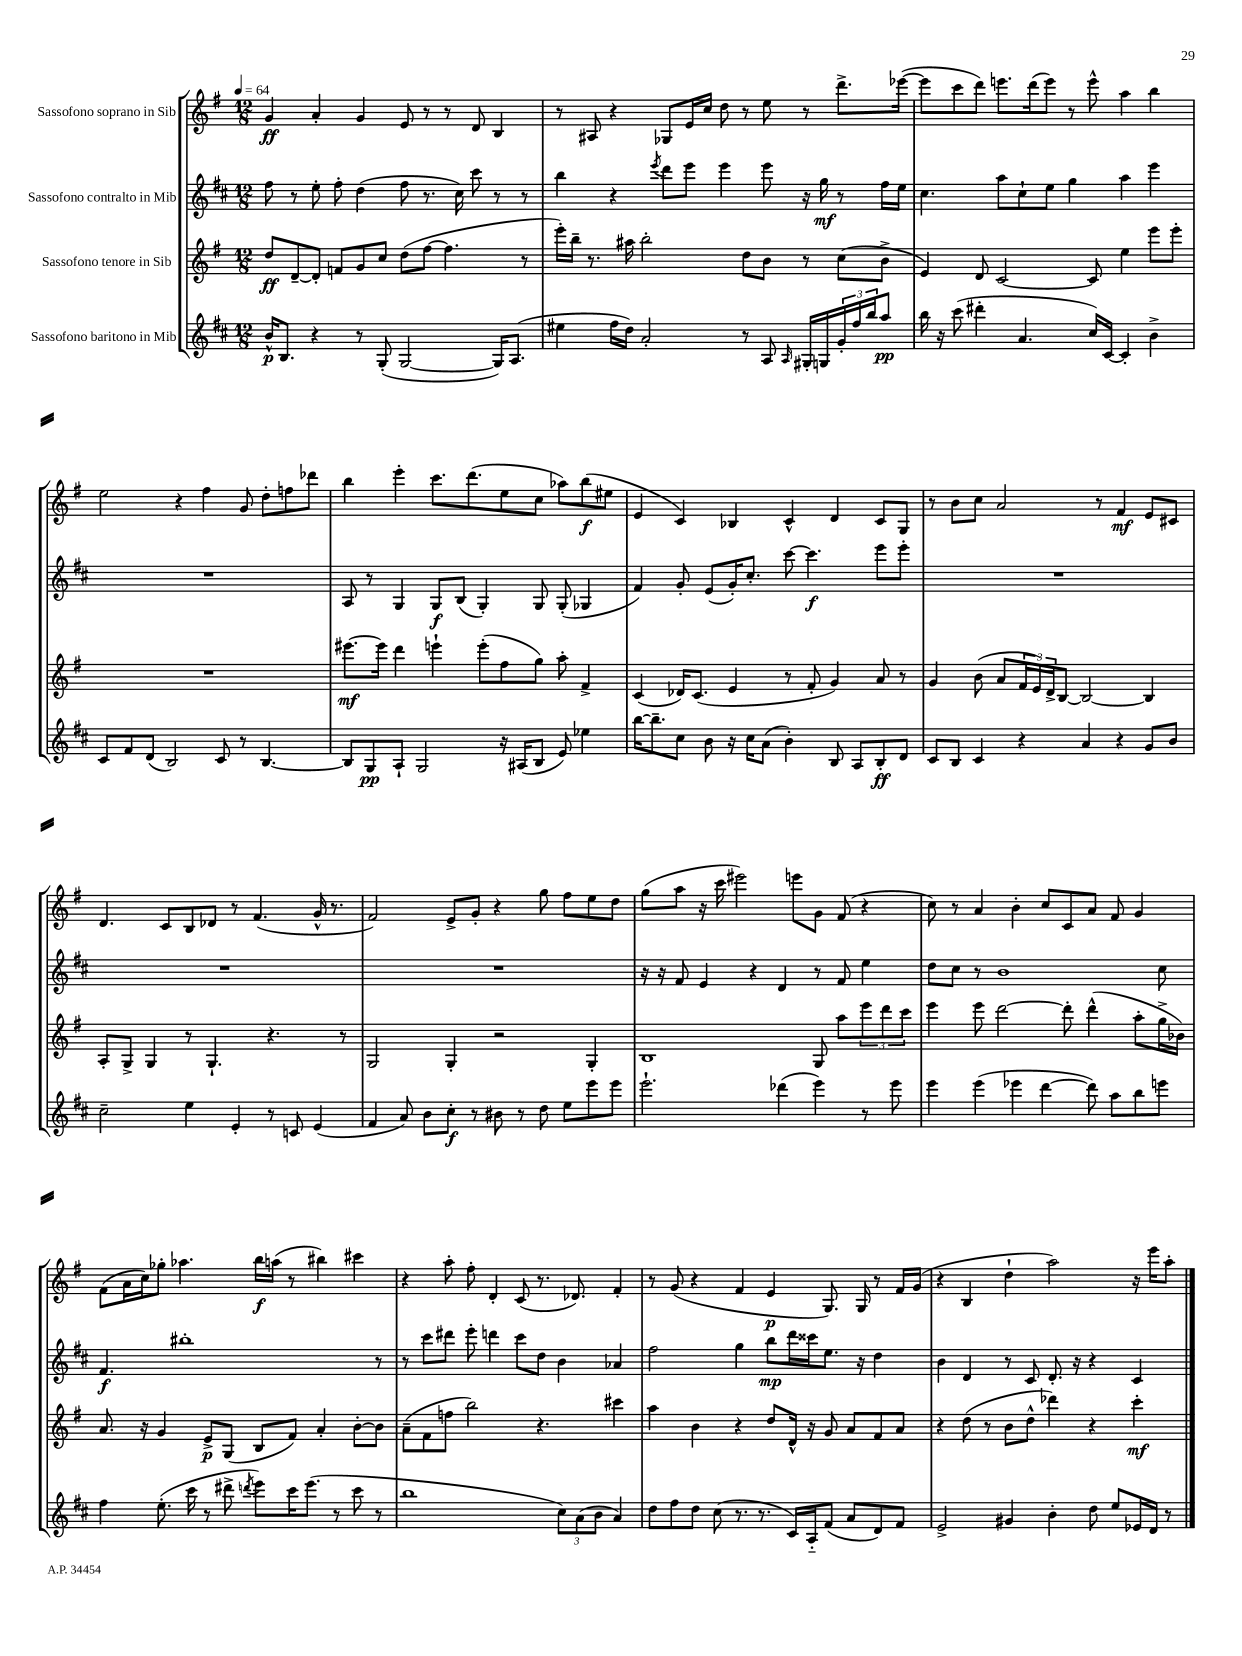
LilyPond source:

<<
\new StaffGroup <<
\new Staff = "s0" \with { instrumentName = "Sassofono soprano in Sib" } {
    \clef treble \key g \major \numericTimeSignature \time 12/8 \tempo 4 = 64
    g'4\ff a'4-. g'4 e'8 r8 r8 d'8 b4 |
    r8 ais8 r4 ges8 e'16 c''16 d''8 r8 e''8 r8 d'''8.-> ees'''16~( |
    ees'''8 c'''8 d'''8) e'''8. d'''16( e'''8) r8 e'''8-^ a''4 b''4 |
    e''2 r4 fis''4 g'8 d''8-. f''8 des'''8 |
    b''4 e'''4-. c'''8. d'''8.( e''8 c''8 aes''8) b''8\f( eis''8 |
    e'4 c'4) bes4 c'4-^ d'4 c'8 g8 |
    r8 b'8 c''8 a'2 r8 fis'4\mf e'8 cis'8 |
    d'4. c'8 b8 des'8 r8 fis'4.( g'16-^ r8. |
    fis'2) e'8-> g'8-. r4 g''8 fis''8 e''8 d''8 |
    g''8( a''8 r16 c'''16 eis'''2) e'''8 g'8 fis'8( r4 |
    c''8) r8 a'4 b'4-. c''8 c'8 a'8 fis'8 g'4 |
    fis'8( a'16 c''16) ges''8-. aes''4. b''16\f a''16( r8 bis''4) cis'''4 |
    r4 a''8-. fis''8-. d'4-. c'8( r8. des'8.) fis'4-. |
    r8 g'8( r4 fis'4 e'4\p g8.) g16 r8 fis'16 g'16( |
    r4 b4 d''4-! a''2) r16 e'''16 a''8-. \bar "|." |
}
\new Staff = "s1" \with { instrumentName = "Sassofono contralto in Mib" } {
    \clef treble \key d \major \numericTimeSignature \time 12/8
    fis''8 r8 e''8-. fis''8-. d''4( fis''8 r8. cis''16) cis'''8 r8 r8 |
    b''4 r4 \acciaccatura { e'''8 } d'''8 e'''8 e'''4 e'''8 r16 g''16\mf r8 fis''16 e''16 |
    cis''4. a''8 cis''8-! e''8 g''4 a''4 e'''4 |
    R1. |
    a8 r8 g4 g8\f b8( g4-.) g8 g8-.( ges4 |
    fis'4) g'8-. e'8( g'16-.) cis''8.-. cis'''8~ cis'''4.\f e'''8 e'''8-. |
    R1. |
    R1. |
    R1. |
    r16 r16 fis'8 e'4 r4 d'4 r8 fis'8 e''4 |
    d''8 cis''8 r8 b'1 cis''8 |
    fis'4.\f bis''1-. r8 |
    r8 cis'''8 dis'''8 e'''8-. d'''4 cis'''8 d''8 b'4 aes'4 |
    fis''2 g''4 b''8\mp d'''16 cisis'''16 e''8. r16 d''4 |
    b'4 d'4 r8 cis'8 d'8.-. r16 r4 cis'4 \bar "|." |
}
\new Staff = "s2" \with { instrumentName = "Sassofono tenore in Sib" } {
    \clef treble \key g \major \numericTimeSignature \time 12/8
    d''8\ff d'8~-- d'8-. f'8 g'8 c''8 d''8( fis''8~ fis''4. r8 |
    e'''16-.) b''16-- r8. ais''16 b''2-. d''8 b'8 r8 c''8( b'8-> |
    e'4) d'8 c'2~ c'8 e''4 e'''8 e'''8-. |
    R1. |
    eis'''8.~\mf eis'''16 d'''4 e'''4-! e'''8-.( fis''8 g''8) a''8-. fis'4-> |
    c'4( des'16) c'8.( e'4 r8 fis'8-. g'4) a'8 r8 |
    g'4 b'8( a'8 \tuplet 3/2 { fis'16 e'16) d'16-> } b8~ b2~ b4 |
    a8-. g8-> g4 r8 g4.-! r4. r8 |
    g2 g4-. r2 g4-. |
    b1 g8 a''8 \tuplet 3/2 { e'''8 d'''8 c'''8 } |
    e'''4 e'''8 d'''2~ d'''8-. d'''4-^( a''8-. g''16-> bes'16) |
    a'8. r16 g'4 e'8->\p g8( b8 fis'8) a'4-. b'8~-. b'8 |
    a'8--( fis'8 f''8 b''2) r4. cis'''4 |
    a''4 b'4 r4 d''8 d'16-^ r16 g'8 a'8 fis'8 a'8 |
    r4 d''8( r8 b'8 d''8-^ des'''4) r4 c'''4-.\mf \bar "|." |
}
\new Staff = "s3" \with { instrumentName = "Sassofono baritono in Mib" } {
    \clef treble \key d \major \numericTimeSignature \time 12/8
    b'16-^\p b8. r4 r8 g8-.( g2~ g16) a8.( |
    eis''4 fis''16 d''16) a'2-. r8 a8 \grace { a16 } gis16-. g16 \tuplet 3/2 { g'16-. fis''16 b''16 } a''8\pp |
    b''16 r16 cis'''8( dis'''4-. a'4. cis''16) cis'16~ cis'4-. b'4-> |
    cis'8 fis'8 d'8( b2) cis'8 r8 b4.~ |
    b8 g8\pp a8-! g2 r16 ais16( b8 e'8) ees''4 |
    b''16~ b''8.-- cis''8 b'8 r16 cis''16 a'8( b'4-.) b8 a8 b8-.\ff d'8 |
    cis'8 b8 cis'4 r4 a'4 r4 g'8 b'8 |
    cis''2-- e''4 e'4-. r8 c'8 e'4( |
    fis'4 a'8) b'8 cis''8-.\f r8 bis'8 r8 d''8 e''8 e'''8 e'''8 |
    e'''2.-! des'''4( e'''4) r8 e'''8 |
    e'''4 e'''4( ees'''4 d'''4~ d'''8) a''8 b''8 e'''8 |
    fis''4 e''8.-.( cis'''16 r8 dis'''8-> \acciaccatura { d'''8 } e'''8) cis'''16 e'''8.( r8 cis'''8 r8 |
    b''1 \tuplet 3/2 { cis''8) a'8( b'8 } a'4) |
    d''8 fis''8 d''8 cis''8( r8. r8. cis'16) a16-_ fis'8( a'8 d'8) fis'8 |
    e'2-> gis'4 b'4-. d''8 e''8 ees'16 d'16 r8 \bar "|." |
}
>>
>>
\layout { \context { \Score \remove "Bar_number_engraver" } }
